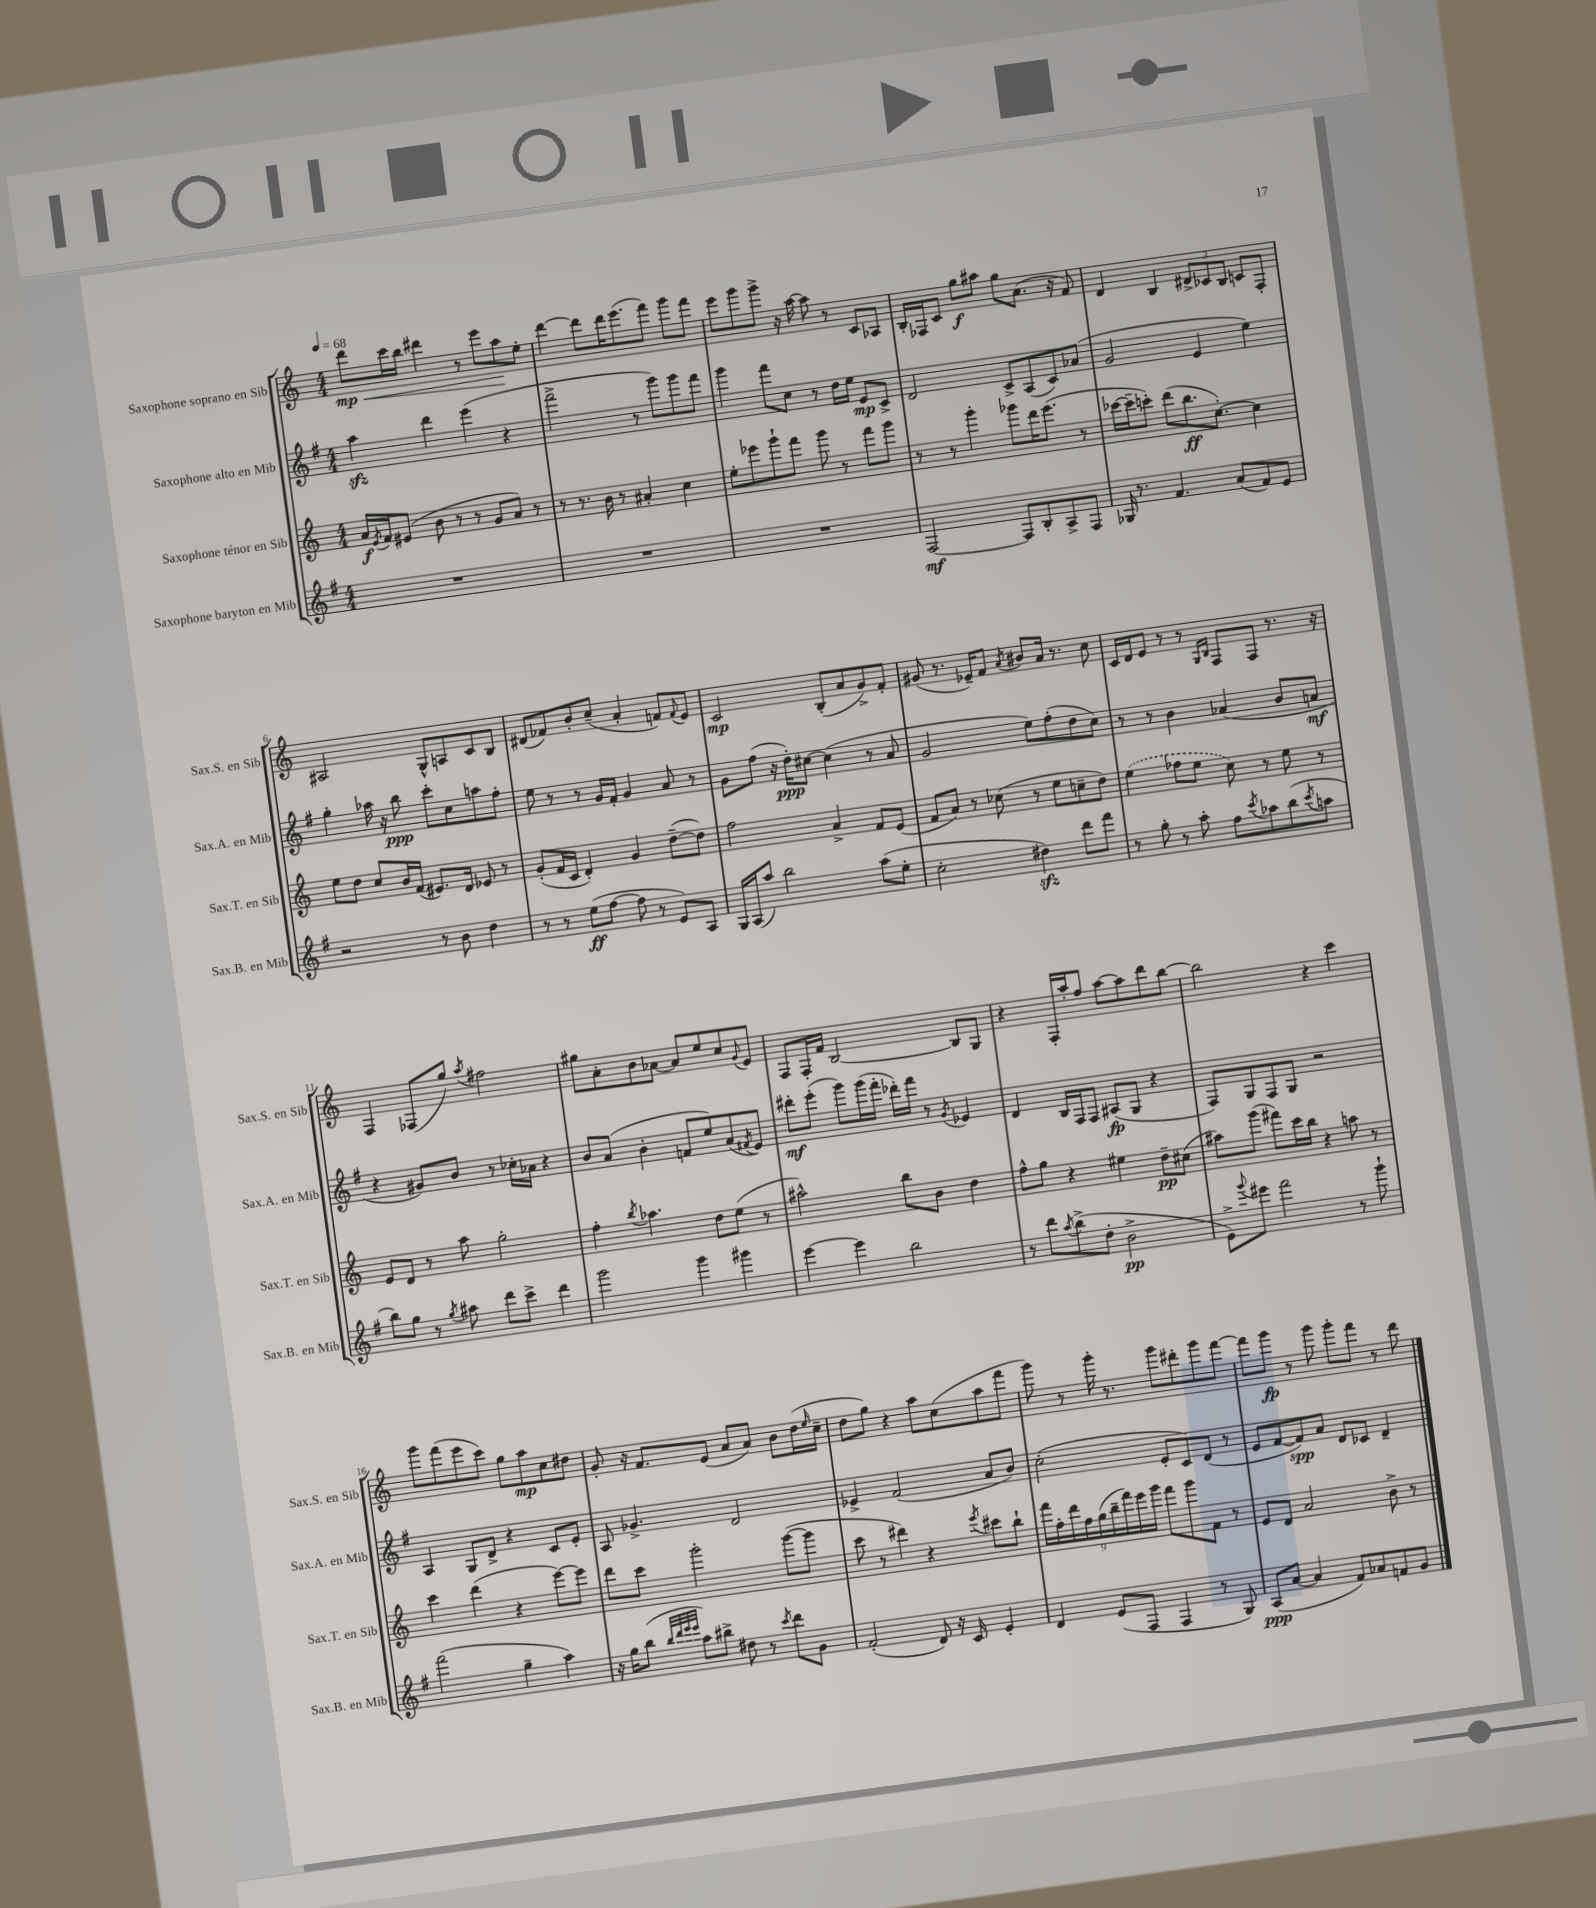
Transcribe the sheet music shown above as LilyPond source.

<<
\new StaffGroup <<
\new Staff = "s0" \with { instrumentName = "Saxophone soprano en Sib" shortInstrumentName = "Sax.S. en Sib" } {
    \clef treble \key c \major \numericTimeSignature \time 4/4 \tempo 4 = 68
    d'''8\mp\< c'''16 b''16 dis'''4 r8 e'''8 a''8\! e''8-. |
    d'''4~ d'''8 d'''16 e'''8.( f'''8) g'''8 f'''8 |
    e'''8 g'''8 g'''8-> r16 a''16~ a''8 r8 c'8 aes8 |
    b16-. fes16 c'8 g''8\f ais''8 g''8 a'8.( r16 f'8) |
    d'4 b4 \tuplet 3/2 { dis'8-> ces'8 b8 } c'8 f8-. |
    ais2 g8-^ a8 c'8 b8 |
    dis'8( fes'8) b'8-. c''8--( a'4-. f'8) \appoggiatura { f'8 } e'8 |
    c'2\mp b8-.( a'8 g'8->) f'8-. |
    gis'8( r8. ees'16--) f'8 \acciaccatura { a'8 } bis'8 a'16 r8. c''8 |
    c'16 d'16 e'8 r8 r8 \grace { g16 b16 } f8 f8 r8. r16 |
    f4 fes8( g''8) \acciaccatura { a''8 } fis''2 |
    gis''8 a'8-. b'8 aes'8~ aes'8 e''8 c''8 \appoggiatura { g'8 } e'8 |
    f8 f16-. f'16 b2~ b8 g8 |
    r4 f16-. a''16-. f''8 a''8~ a''8 d'''8 b''8~ |
    b''2 r4 c'''4 |
    g'''8 f'''8( e'''8 c'''8) g''8 a''8\mp c''8 dis''8 |
    g'8-. r16 f'8. e'8( a'8 a'8) b'8 d''16( \grace { e''16 } c''16-- |
    d''8 g''8) r4 a''8 c''8( a''8 f'''8 |
    g'''8) r8 g'''16-. r8. g'''8 dis'''8-. g'''8 f'''8~ |
    f'''8 g'''8\fp r8 g'''8 g'''8-. f'''8 r8 d'''8 \bar "|." |
}
\new Staff = "s1" \with { instrumentName = "Saxophone alto en Mib" shortInstrumentName = "Sax.A. en Mib" } {
    \clef treble \key g \major \numericTimeSignature \time 4/4
    a''4\sfz d'''4 e'''4( r4 |
    fis'''2-> r8 g'''8) g'''8 fis'''8 |
    g'''4 fis'''8 c''8 r8 d''16 e''16 e'8\mp c'8-> |
    d'2 c'8-> a8( c'8) aes'8( |
    g'2 e'4 e''4) |
    g''4-. aes''16 r16 b''8\ppp c'''8-. c''8 a''8 fis''8-. |
    e''8 r8 r8 g'16 fis'16-. g'4 a'8 r8 |
    g'8 fis''8( r16 d''16-.\ppp) cis''8~ cis''4( r8 a'8 |
    g'2 e''8) fis''8-.( d''8 c''8) |
    r8 r8 b'4 aes'4( b'8 a'8\mf |
    r4 gis'8) b'8 r8 ces''16-. aes'16 r4 |
    b'8 a'8( b'4-. f'8 e''8) a'8( \acciaccatura { fis'8 } e'8) |
    dis'''8-.\mf e'''8-.( g'''8) g'''16( fis'''16-. des'''16-.) fis'''16 r8 \acciaccatura { g'8 } ees'4 |
    d'4 b16 fis16 fis8 ais8\fp( g8 r4 |
    fis8) g8 fis8 g8 r2 |
    a4 g8 d'8-> r4 c'8 e'8-. |
    a8 ges'4.-> d'2 |
    ees'4-> fis'2( a'8 b'8) |
    c''2-.( e'8-. c'8) d'8( r8 |
    e'8 fis'8~ fis'8\spp) a'8 d'8 ces'8 d'4-- \bar "|." |
}
\new Staff = "s2" \with { instrumentName = "Saxophone ténor en Sib" shortInstrumentName = "Sax.T. en Sib" } {
    \clef treble \key c \major \numericTimeSignature \time 4/4
    a'16\f \acciaccatura { e'8 } f'16 eis'8( b'8 r8 r8 g'8 a'8) r8 |
    r8 r8. b'16 r8 ais'4-. c''4 |
    e''8-. ees'''8 g'''8-! f'''8 g'''8 r8 f'''8 g'''8 |
    r8 r8 g'''4-. ges'''8 d'''16 e'''8.( r8 |
    ces'''16~ ces'''16-- c'''8-.) d'''8( b''8.\ff c''8.~-.) c''4 |
    e''8 d''8 c''8 b'16 f'16( eis'8.) d'16 ees'8 r8 |
    g'8-.( f'16 c'16 d'4-.) g'4 d''8~--( d''8) |
    f''2 a'4-> f'8 e'8( |
    f'8 a'8) r8 ces''8( r8 e''8 c''8-- d''8) |
    \once \slurDashed e''4( fes''8 e''8 c''8) r8 e''8 r8 |
    e'8 d'8 r8 a''8 g''2-. |
    f''4-. \acciaccatura { b''8 } aes''4. d''8 e''8( r8 |
    ais''2-^) b''8 b'8 d''4 |
    f''8-^ g''8 r4 eis''4 d''8--\pp cis''8( |
    ais''8) g'''8( fis'''8) c'''16 b''16 r4 a''8 r8 |
    c'''4 d'''4( r4 e'''8~) e'''8 |
    d'''8 c'''8 g'''2-. g'''8~( g'''8 |
    c'''8 r8 dis'''4) r4 \acciaccatura { e'''8 } cis'''8 b''8-! |
    \tuplet 9/8 { f'''16 f''16-. d'''16 f''16 g''16( b''16-- f'''16) e'''16 g'''16 } f'''8 g'''8 f'8 r8 |
    e'8 d'8 a'2 b'8-> r8 \bar "|." |
}
\new Staff = "s3" \with { instrumentName = "Saxophone baryton en Mib" shortInstrumentName = "Sax.B. en Mib" } {
    \clef treble \key g \major \numericTimeSignature \time 4/4
    R1 |
    R1 |
    R1 |
    fis2~\mf fis8 b8-. a8-> fis8 |
    ges16 r8. fis'4. a'8( fis'8) e'8 |
    r2 r8 b'8 d''4 |
    r8 r8 e''8\ff( fis''8~ fis''8 r8 e'8) a8 |
    g16 a16( a''8) b''2 a''8( e''8-. |
    c''2-. dis''4\sfz) d'''8 fis'''8 |
    r8 g''8-. r8 a''8-. fis''8 \acciaccatura { c'''8 } aes''8 b''8( \acciaccatura { c'''8 } a''8 |
    b''8) g''8 r8 \acciaccatura { g''8 } ais''8 d'''8 c'''8-> d'''4 |
    g'''2 g'''4 gis'''4 |
    e'''4~ e'''4 b''2 |
    r8 d'''8 \acciaccatura { a''8 } b''8->( d''8-. b'2->\pp |
    e'8->) \appoggiatura { g'''8 } eis'''8 fis'''2 r8 g'''8-! |
    fis'''2( g''4-- a''4) |
    r16 g''16 b''8( \grace { b''32 d'''32 e'''32 e'''32 } a''8) bis''8-> dis''8 r8 \acciaccatura { c'''8 } d'''8 g'8 |
    fis'2-.( d'8) r16 c'16 e'4-. |
    d'4 e'8( fis8 fis4 r8 g8) |
    a8\ppp( a'8~ a'4 fis'8) aes'8 f'8 g'8 \bar "|." |
}
>>
>>
